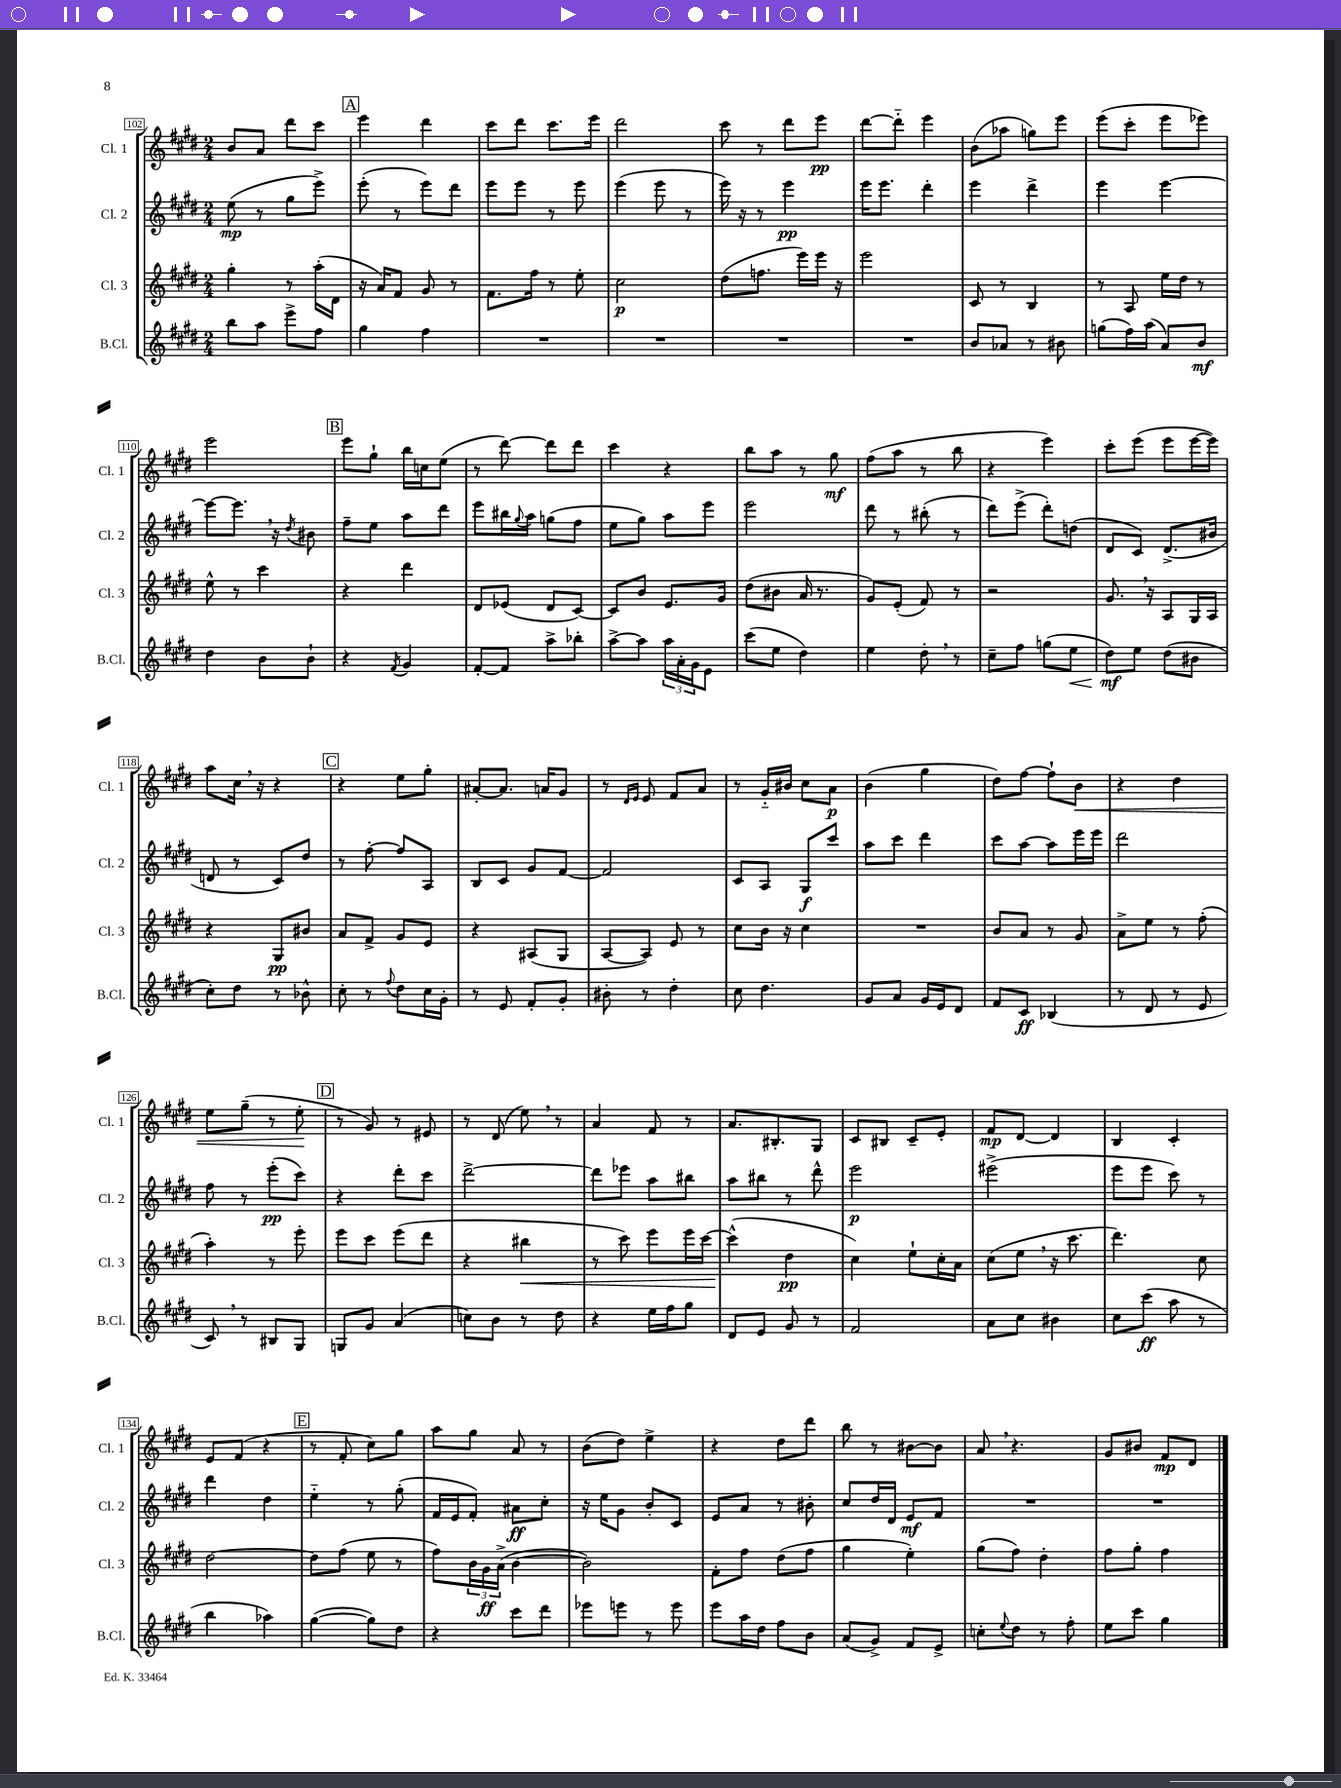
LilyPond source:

<<
\new StaffGroup <<
\new Staff = "s0" \with { instrumentName = "Cl. 1" shortInstrumentName = "Cl. 1" } {
    \clef treble \key e \major \numericTimeSignature \time 2/4
    b'8 a'8 dis'''8 cis'''8 |
    \mark \markup { \box "A" } e'''4 dis'''4 |
    cis'''8 dis'''8 cis'''8. e'''16 |
    dis'''2 |
    cis'''8 r8 dis'''8 e'''8\pp |
    dis'''8~ dis'''8-_ e'''4 |
    b'8( aes''8 g''8) e'''8 |
    e'''8( cis'''8-. e'''8 ees'''8) |
    e'''2 |
    \mark \markup { \box "B" } e'''8 gis''8-! b''16 c''16 e''8( |
    r8 dis'''8~) dis'''8 dis'''8 |
    cis'''4 r4 |
    b''8 a''8 r8 gis''8\mf |
    fis''8( a''8 r8 b''8 |
    r4 e'''4) |
    cis'''8-. e'''8( e'''8 e'''16~ e'''16) |
    a''8 cis''16 \breathe r16 r4 |
    \mark \markup { \box "C" } r4 e''8 gis''8-. |
    ais'8~-. ais'8. a'16 gis'8 |
    r8 \grace { dis'16 e'16 } e'8 fis'8 a'8 |
    r8 gis'16-_ bis'16 cis''8 a'8\p |
    b'4( gis''4 |
    dis''8) fis''8~ fis''8-! b'8\< |
    r4 dis''4 |
    e''8 gis''8--( r8 e''8-.\! |
    \mark \markup { \box "D" } r8 gis'8) r8 eis'8 |
    r8 dis'8( e''8) \breathe r8 |
    a'4 fis'8 r8 |
    a'8. bis8.-. gis8 |
    cis'8 bis8 cis'8-- e'8-. |
    fis'8\mp dis'8~ dis'4 |
    b4 cis'4-. |
    e'8 fis'8( r4 |
    \mark \markup { \box "E" } r8 fis'8-. cis''8) gis''8 |
    a''8 gis''8 a'8 r8 |
    b'8( dis''8) e''4-> |
    r4 dis''8 dis'''8 |
    b''8 r8 bis'8~ bis'8 |
    a'8 \breathe r4. |
    gis'8 bis'8 fis'8\mp dis'8 \bar "|." |
}
\new Staff = "s1" \with { instrumentName = "Cl. 2" shortInstrumentName = "Cl. 2" } {
    \clef treble \key e \major \numericTimeSignature \time 2/4
    e''8\mp( r8 gis''8 e'''8->) |
    \mark \markup { \box "A" } e'''8-.( r8 e'''8) dis'''8 |
    e'''8 e'''8 r8 e'''8 |
    e'''4( e'''8 r8 |
    e'''16) r16 r8 e'''4\pp |
    e'''16 e'''8. dis'''4-. |
    e'''4 dis'''4-> |
    e'''4 e'''4~ |
    e'''8~ e'''8. \breathe r16 \acciaccatura { dis''8 } bis'8 |
    \mark \markup { \box "B" } fis''8-- e''8 a''8 dis'''8 |
    e'''8 bis''16 \appoggiatura { gis''8 } a''16 g''8( fis''8 |
    e''8 gis''8) a''8 e'''8 |
    e'''2 |
    dis'''8 r8 bis''8-.( r8 |
    dis'''8) e'''8->( dis'''8-.) d''8( |
    dis'8 cis'8) dis'8.->( bis'16 |
    d'8 r8 cis'8) dis''8 |
    \mark \markup { \box "C" } r8 fis''8~-. fis''8 a8 |
    b8 cis'8 gis'8 fis'8~ |
    fis'2 |
    cis'8 a8 gis8\f cis'''8 |
    a''8 cis'''8 dis'''4 |
    cis'''8 a''8~ a''8 e'''16 e'''16 |
    dis'''2 |
    fis''8 r8 e'''8-.\pp( cis'''8) |
    \mark \markup { \box "D" } r4 dis'''8-. cis'''8 |
    dis'''2~-> |
    dis'''8 ees'''8 a''8 bis''8 |
    a''8 bis''8 r8 dis'''8-^ |
    e'''2\p |
    eis'''2->( |
    e'''8 e'''8 cis'''8) r8 |
    dis'''4 dis''4 |
    \mark \markup { \box "E" } e''4-_ r8 gis''8-.( |
    fis'16 e'16 fis'8-.) ais'8\ff cis''8-. |
    r16 e''16 gis'8 b'8-. cis'8 |
    e'8 a'8 r8 bis'8-. |
    cis''8 dis''16 dis'16 e'8\mf fis'8 |
    R2 |
    R2 \bar "|." |
}
\new Staff = "s2" \with { instrumentName = "Cl. 3" shortInstrumentName = "Cl. 3" } {
    \clef treble \key e \major \numericTimeSignature \time 2/4
    gis''4-. r8 a''16-.( dis'16 |
    \mark \markup { \box "A" } r16 a'16) fis'8 gis'8 r8 |
    fis'8. fis''16 r8 e''8-. |
    cis''2\p |
    dis''8( f''8. e'''16) e'''16 r16 |
    e'''2 |
    cis'8 r8 b4 |
    r8 a8 e''16 dis''16 r8 |
    e''8-^ r8 cis'''4 |
    \mark \markup { \box "B" } r4 dis'''4 |
    dis'8 ees'8( dis'8 cis'8~) |
    cis'8 b'8 e'8. gis'16 |
    dis''8( bis'8 a'16 r8. |
    gis'8) e'8-.( fis'8) r8 |
    r2 |
    gis'8. \breathe r16 a8 gis16 a16 |
    r4 gis8\pp bis'8 |
    \mark \markup { \box "C" } a'8 fis'8-> gis'8 e'8 |
    r4 ais8( gis8 |
    a8~ a8) e'8 r8 |
    cis''8 b'16 r16 cis''4 |
    R2 |
    b'8 a'8 r8 gis'8 |
    a'8-> e''8 r8 fis''8-.( |
    a''4-.) r8 e'''8-. |
    \mark \markup { \box "D" } e'''8 cis'''8 e'''8( dis'''8 |
    r4 bis''4\< |
    r8 cis'''8) e'''8 e'''16 cis'''16~ |
    cis'''4-^\!( dis''4\pp |
    cis''4) e''8-! cis''16-. a'16 |
    cis''8( e''8 \breathe r16 cis'''8. |
    dis'''4.) cis''8 |
    dis''2~ |
    \mark \markup { \box "E" } dis''8 fis''8( e''8 r8 |
    fis''8) \tuplet 3/2 { b'16 gis'16\ff a'16->( } b'4~ |
    b'2) |
    fis'8-. fis''8 dis''8( fis''8 |
    gis''4 e''4-.) |
    gis''8( fis''8) dis''4-. |
    fis''8 gis''8-. fis''4 \bar "|." |
}
\new Staff = "s3" \with { instrumentName = "B.Cl." shortInstrumentName = "B.Cl." } {
    \clef treble \key e \major \numericTimeSignature \time 2/4
    b''8 a''8 e'''8-> fis''8 |
    \mark \markup { \box "A" } gis''4 fis''4 |
    R2 |
    R2 |
    R2 |
    R2 |
    b'8 aes'8 r8 bis'8 |
    g''8( fis''16) a''16( a'8) b'8\mf |
    dis''4 b'8 b'8-! |
    \mark \markup { \box "B" } r4 \acciaccatura { fis'8 } gis'4 |
    fis'8~-. fis'8 a''8-> bes''8-. |
    a''8~-> a''8 \tuplet 3/2 { a''16 a'16-. gis'16 } e'8 |
    cis'''8( e''8 dis''4) |
    e''4 dis''8-. \breathe r8 |
    cis''8-- fis''8 g''8( e''8\< |
    dis''8\mf\!) e''8 dis''8( bis'8 |
    cis''8-.) dis''8 r8 bes'8-^ |
    \mark \markup { \box "C" } cis''8-. r8 \appoggiatura { fis''8 } dis''8 cis''16 gis'16-. |
    r8 e'8 fis'8-. gis'8-. |
    bis'8-. r8 dis''4-. |
    cis''8 dis''4. |
    gis'8 a'8 gis'16 e'16 dis'8 |
    fis'8 cis'8\ff bes4( |
    r8 dis'8 r8 e'8 |
    cis'8) \breathe r8 bis8 gis8 |
    \mark \markup { \box "D" } g8 gis'8 a'4( |
    c''8) b'8 r8 dis''8 |
    r4 e''16 fis''16 gis''8 |
    dis'8 e'8 gis'8 r8 |
    fis'2 |
    a'8 cis''8 bis'4 |
    cis''8 cis'''8\ff( a''8 r8 |
    b''4 aes''4) |
    \mark \markup { \box "E" } gis''4~( gis''8) dis''8 |
    r4 cis'''8 dis'''8 |
    ees'''8 e'''8 r8 e'''8 |
    e'''8 a''16 dis''16 fis''8 b'8 |
    a'8( gis'8->) fis'8 e'8-> |
    c''8-. \appoggiatura { e''8 } dis''8 r8 fis''8-. |
    e''8 cis'''8 gis''4 \bar "|." |
}
>>
>>
\layout { \context { \Score currentBarNumber = #102 \override BarNumber.stencil = #(make-stencil-boxer 0.1 0.3 ly:text-interface::print) } }
